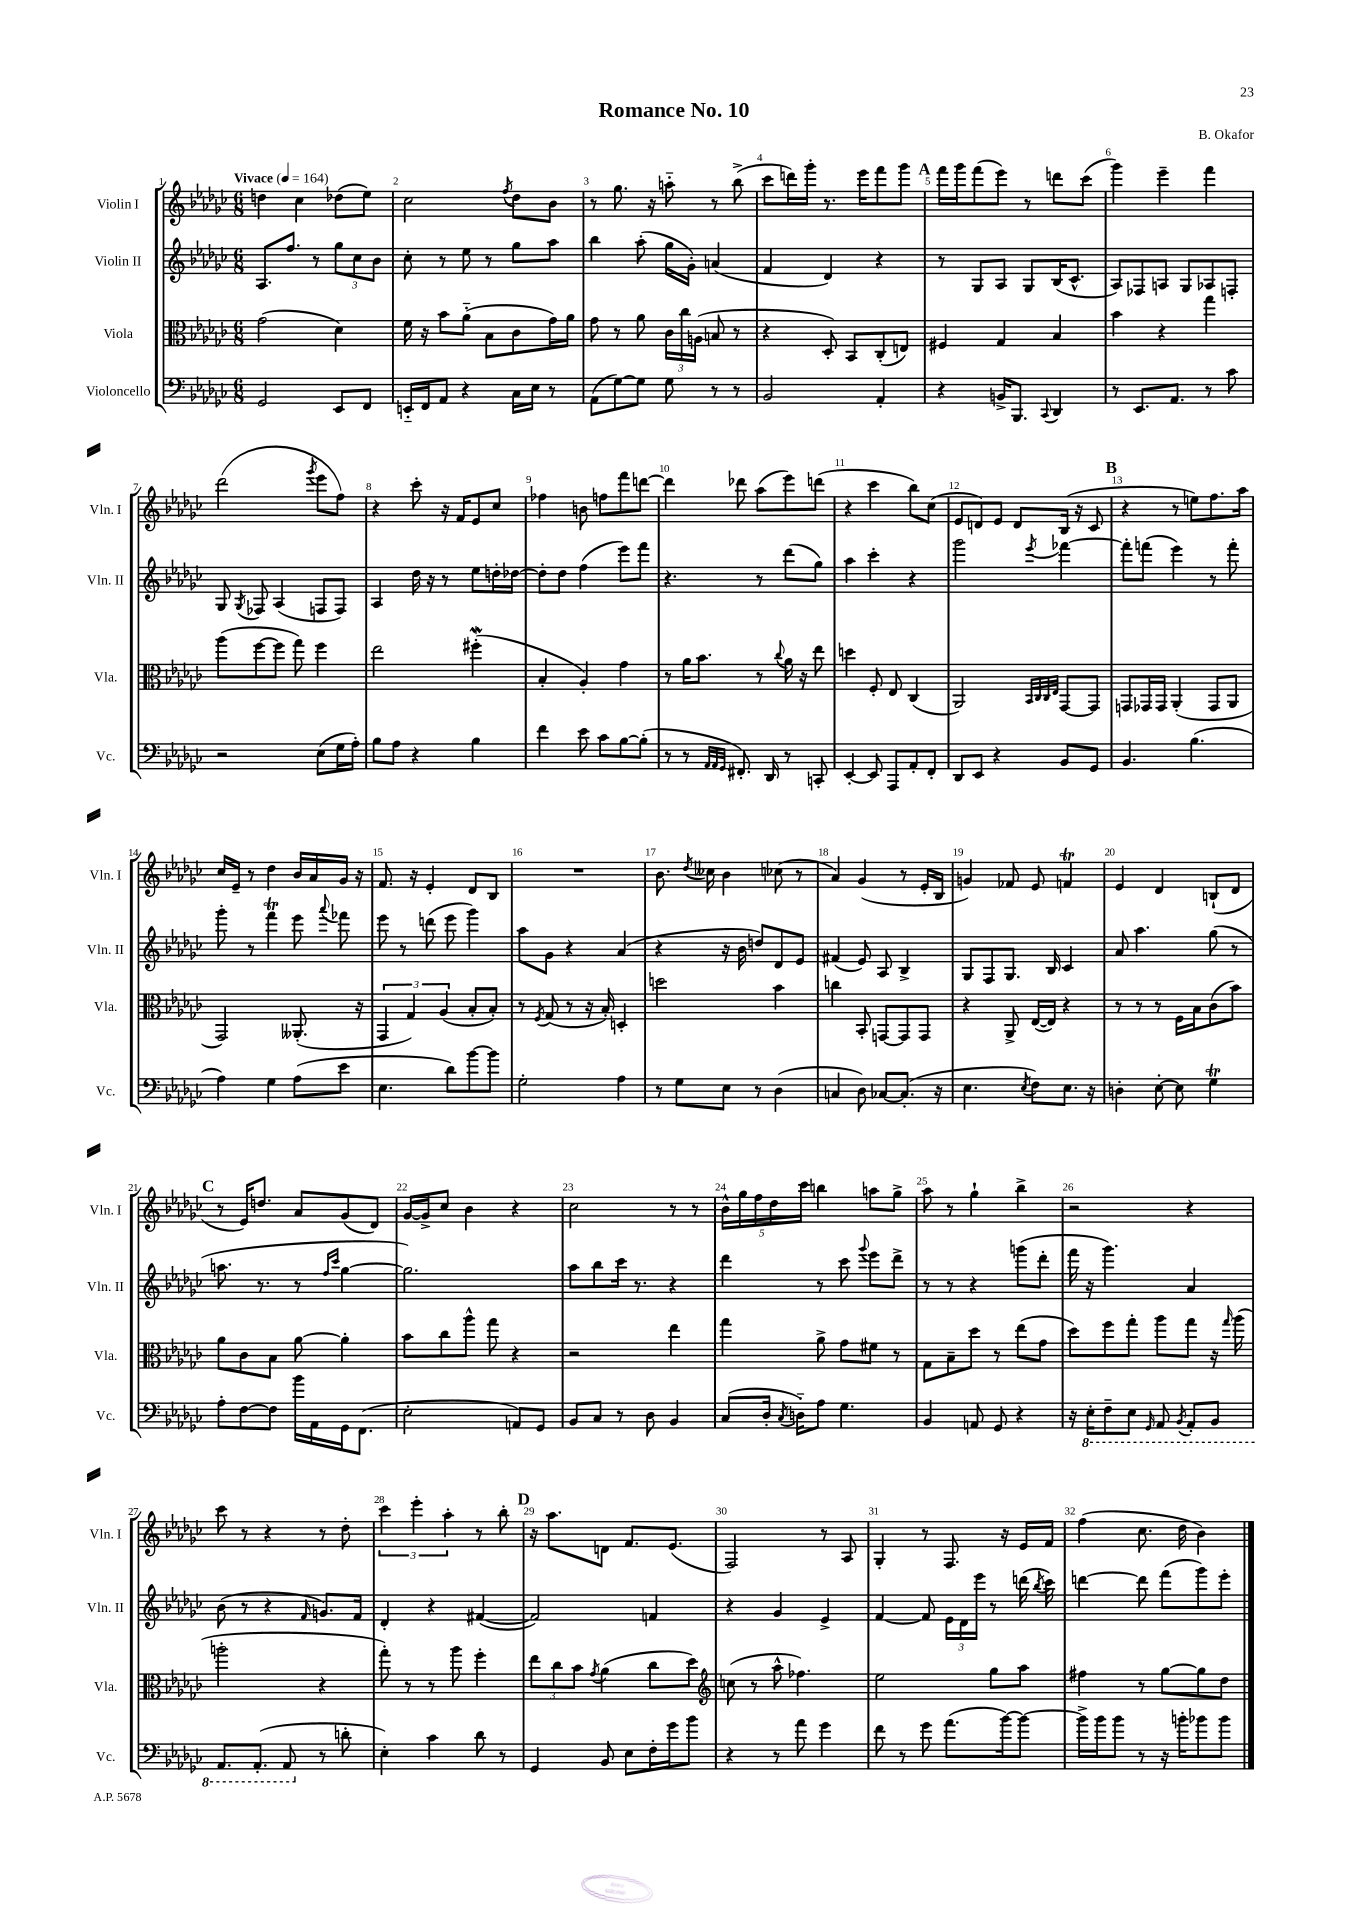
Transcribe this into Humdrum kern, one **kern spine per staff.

**kern	**kern	**kern	**kern
*staff4	*staff3	*staff2	*staff1
*clefF4	*clefC3	*clefG2	*clefG2
*k[b-e-a-d-g-c-]	*k[b-e-a-d-g-c-]	*k[b-e-a-d-g-c-]	*k[b-e-a-d-g-c-]
*M6/8	*M6/8	*M6/8	*M6/8
*MM164	*MM164	*MM164	*MM164
2GG-	(2g-	8.A-	4dd
.	.	8.ff	.
.	.	.	4cc-
.	.	8r	.
8EE-	4d-)	12gg-	(8dd-
.	.	12cc-	.
8FF	.	.	8ee-)
.	.	12b-	.
=	=	=	=
16EE'~	16f	8cc-'	2cc-
16FF	16r	.	.
8AA-	8b-	8r	.
4r	(8a-'~	8ee-	.
.	8B-	8r	.
.	.	.	8qff
16C-	8c-	8gg-	8dd-
16E-	.	.	.
8r	16g-)	8aa-	8b-
.	16a-	.	.
=	=	=	=
(8AA-	8g-	4bb-	8r
[8G-)	8r	.	8.gg-
8G-]	8a-	(8aa-'	.
.	.	.	16r
8G-	24c-	16gg-	8aa'~
.	24cc-	.	.
.	.	16g-')	.
.	(24A	.	.
8r	8B	(4a	8r
8r	8r	.	(8bb-^
=	=	=	=
2BB-	4r	4f	8ccc-
.	.	.	16ddd)
.	.	.	16ggg-'
.	8D-')	4d-)	8.r
.	8BB-	.	.
.	.	.	16eee-
4AA-'	(8C-'	4r	8fff
.	8E)	.	8ggg-
=	=	=	=
4r	4F#	8r	16fff
.	.	.	16ggg-
.	.	8G-	(8fff
16BB^	4G-	8A-	8eee-)
8.BBB-	.	.	.
.	.	8G-	8r
8qqCC-	.	.	.
4DD-	4B-	(16B-	8ddd
.	.	8.c-^^	.
.	.	.	(8ccc-
=	=	=	=
8r	4b-	8A-)	4ggg-)
8.EE-	.	8F-	.
.	4r	8A	4eee-~
8.AA-	.	.	.
.	.	8G-	.
8r	4gg-	8A-	4fff
8c-	.	8F'	.
=	=	=	=
2r	(8aa-	8G-	(2ddd-
.	.	8qG-	.
.	[8ff	8F-	.
.	8ff]	(4A-	.
.	8gg-)	.	.
.	.	.	8qggg-
(8E-	4ff	8F	8eee-
16G-	.	8F)	8ff)
16A-')	.	.	.
=	=	=	=
8B-	2ee-	4A-	4r
8A-	.	.	.
4r	.	16dd-	8ccc-'
.	.	16r	.
.	.	8r	16r
.	.	.	16f
4B-	(4ff#'	8ee-	8e-
.	.	16dd'	8cc-
.	.	[16dd-	.
=	=	=	=
4f	4B-'	8dd-']	4ff-
.	.	8dd-	.
8e-	4A-')	(4ff	8b
8c-	.	.	8ff
[8B-	4g-	8eee-)	8fff
(8B-']	.	8fff	[8ddd
=	=	=	=
8r	8r	4.r	4ddd]
8r	16a-	.	.
.	8.b-	.	.
32qqAA-	.	.	.
32qqAA-	.	.	.
32qqGG-	.	.	.
8.FF#')	.	.	8ddd-
.	8r	8r	(8aa-
16DD-	.	.	.
.	8qqcc-	.	.
8r	16a-	(8ddd-	8eee-)
.	16r	.	.
8CC'	8ee-	8gg-)	(8ddd
=	=	=	=
[4EE-'	4dd	4aa-	4r
8EE-]	8F'	4ccc-'	4ccc-
8AAA-	8E-	.	.
8AA-'	(4C-	4r	8bb-)
8FF'	.	.	(8cc-
=	=	=	=
8DD-	2AA-)	2ggg-	8e-
8EE-	.	.	8d)
4r	.	.	8e-
.	.	.	8d
.	32qqBB-	.	.
.	32qqC-	.	.
.	32qqC-	.	.
.	32qqE-	8qeee-	.
8BB-	[8GG-	[4fff-	(16B-
.	.	.	16r
8GG-	8GG-]	.	8c-
=	=	=	=
4.BB-	8GG	8fff-']	4r
.	16GG-	(8fff	.
.	16GG-	.	.
.	(4AA-'	4eee-)	8r
(4.B-	.	.	8ee)
.	8GG-	8r	8.ff
.	8AA-	8fff'	.
.	.	.	16aa-
=	=	=	=
4A-)	2GG-)	8ggg-'	16cc-
.	.	.	16e-~
.	.	8r	8r
4G-	.	4fff	4dd-
(8A-	(8.AA--'	8eee-	16b-
.	.	.	16a-
.	.	8qqaaa-	.
8e-	.	8fff-	16g-
.	16r	.	16r
=	=	=	=
4.E-	6GG-	8eee-	8.f
.	.	8r	.
.	6G-)	.	.
.	.	.	16r
.	.	(8ddd	4e-'
.	(6A-	.	.
8d-)	.	8eee-	.
[8b-	8B-'	4ggg-)	8d-
8b-]	8B-')	.	8B-
=	=	=	=
2G-'	8r	8aa-	2.r
.	8qF	.	.
.	(8G-	8g-	.
.	8r	4r	.
.	16r	.	.
.	16B-')	.	.
4A-	4D'	(4a-	.
=	=	=	=
8r	2dd	4r	8.b-
8G-	.	.	.
.	.	.	8qdd-
.	.	.	16cc--
8E-	.	16r	4b-
.	.	16b-	.
8r	.	8dd)	.
(4D-	4b-	8d-	(8cc-
.	.	8e-	8r
=	=	=	=
4C	4cc	(4f#	4a-)
8D-)	8BB-'	8e-)	(4g-
[8C-	[8GG	8A-	.
(8.C-']	8GG]	4B-^	8r
.	8GG	.	16e-'
16r	.	.	16B-
=	=	=	=
4.E-	4r	8G-	4g)
.	.	8F	.
.	8AA-^	8.G-	8f-
8qE-	.	.	.
8F)	([16E-	.	8e-
.	16E-])	16B-	.
8.E-	4r	4c-	4f
16r	.	.	.
=	=	=	=
4D'	8r	8a-	4e-
.	8r	4.aa-	.
[8E-'	8r	.	4d-
8E-]	16F	.	.
.	16B-	.	.
4G-	(8c-	(8gg-	(8B`
.	8b-)	8r	8d-
=	=	=	=
8A-'	8a-	8.aa	8r
[8F	8c-	.	16e-)
.	.	8.r	8.dd
8F]	8B-	.	.
16b-	[8a-	8r	8a-
16AA-	.	.	.
.	.	16qqff	.
.	.	16qqccc-	.
16GG-	4a-']	[4gg-	(8g-
(8.FF	.	.	.
.	.	.	8d-)
=	=	=	=
2E-'	8b-	2.gg-])	[16g-
.	.	.	16g-^]
.	8cc-	.	8cc-
.	8aa-^^	.	4b-
.	8gg-	.	.
8AA)	4r	.	4r
8GG-	.	.	.
=	=	=	=
8BB-	2r	8aa-	2cc-
8C-	.	8bb-	.
8r	.	16ccc-	.
.	.	8.r	.
8D-	.	.	.
4BB-	4ee-	4r	8r
.	.	.	8r
=	=	=	=
(8C-	4gg-	4ddd-	20b-^^
.	.	.	20gg-
.	.	.	20ff
16D-'	.	.	.
.	.	.	20dd-
8qC-	.	.	.
16D'~)	.	.	.
.	.	.	20ccc-
8A-	8a-^	8r	4bb
4.G-	8g-	8ccc-	.
.	.	8qqggg-	.
.	8f#	8eee-	8aa
.	8r	8ddd-^	8gg-^
=	=	=	=
4BB-	8G-	8r	8aa-
.	8B-~	8r	8r
8AA	8dd-	4r	4gg-`
8GG-	8r	.	.
4r	(8ee-	(8ggg	4bb-^
.	8g-	8ddd-'	.
=	=	=	=
16r	8dd-)	16fff	2r
16EE-'	.	16r	.
8FF~	8ff	4.ggg-)	.
8EE-	8gg-'	.	.
16qqGGG-	.	.	.
8AAA-	8aa-	.	.
8qBBB-	.	.	.
8AAA-'	8gg-	4a-	4r
8BBB-	16r	.	.
.	16qqgg-	.	.
.	(16aa-	.	.
=	=	=	=
8.AAA-	2aa'	(8b-	8ccc-
.	.	8r	8r
(8.AAA-'	.	.	.
.	.	4r	4r
8AAA-	.	.	.
.	.	16qqf	.
8r	4r	8.g)	8r
8d'	.	.	8dd-'
.	.	16f	.
=	=	=	=
4E-')	8gg-')	4d-'	6ccc-
.	8r	.	.
.	.	.	6eee-'
4c-	8r	4r	.
.	.	.	6aa-'
.	8aa-	.	.
8d-	4ff'	([4f#	8r
8r	.	.	8bb-'
=	=	=	=
4GG-	12ee-	2f#])	16r
.	.	.	8.aa-
.	12cc-	.	.
.	12b-	.	.
.	8qg-	.	.
8BB-	(4a-	.	8d
8E-	.	.	8.f
16F'	8cc-	4f	.
16g-	.	.	(8.e-
8b-	8dd-)	.	.
=	=	=	=
*	*clefG2	*	*
4r	(8cc	4r	2F)
.	8r	.	.
8r	8aa-^^	4g-	.
8a-	4.ff-)	.	.
4g-	.	4e-^	8r
.	.	.	8A-
=	=	=	=
8f	2ee-	[4f	4G-'
8r	.	.	.
8g-	.	8f]	8r
(8.a-	.	24e-	8.F
.	.	24d-	.
.	.	24eee-	.
.	8gg-	8r	.
[16b-)	.	.	16r
8b-_	8aa-	(16ddd	16e-
.	.	8qbb-	.
.	.	16ccc-)	16f
=	=	=	=
16b-^]	4ff#	[4ddd	(4ff
16b-	.	.	.
8b-	.	.	.
8r	8r	8ddd]	8.cc-
16r	[8gg-	(8fff	.
16b'	.	.	16dd-
8b-	8gg-]	8ggg-)	4b-)
8b-	8dd-	8eee-'	.
==	==	==	==
*-	*-	*-	*-
